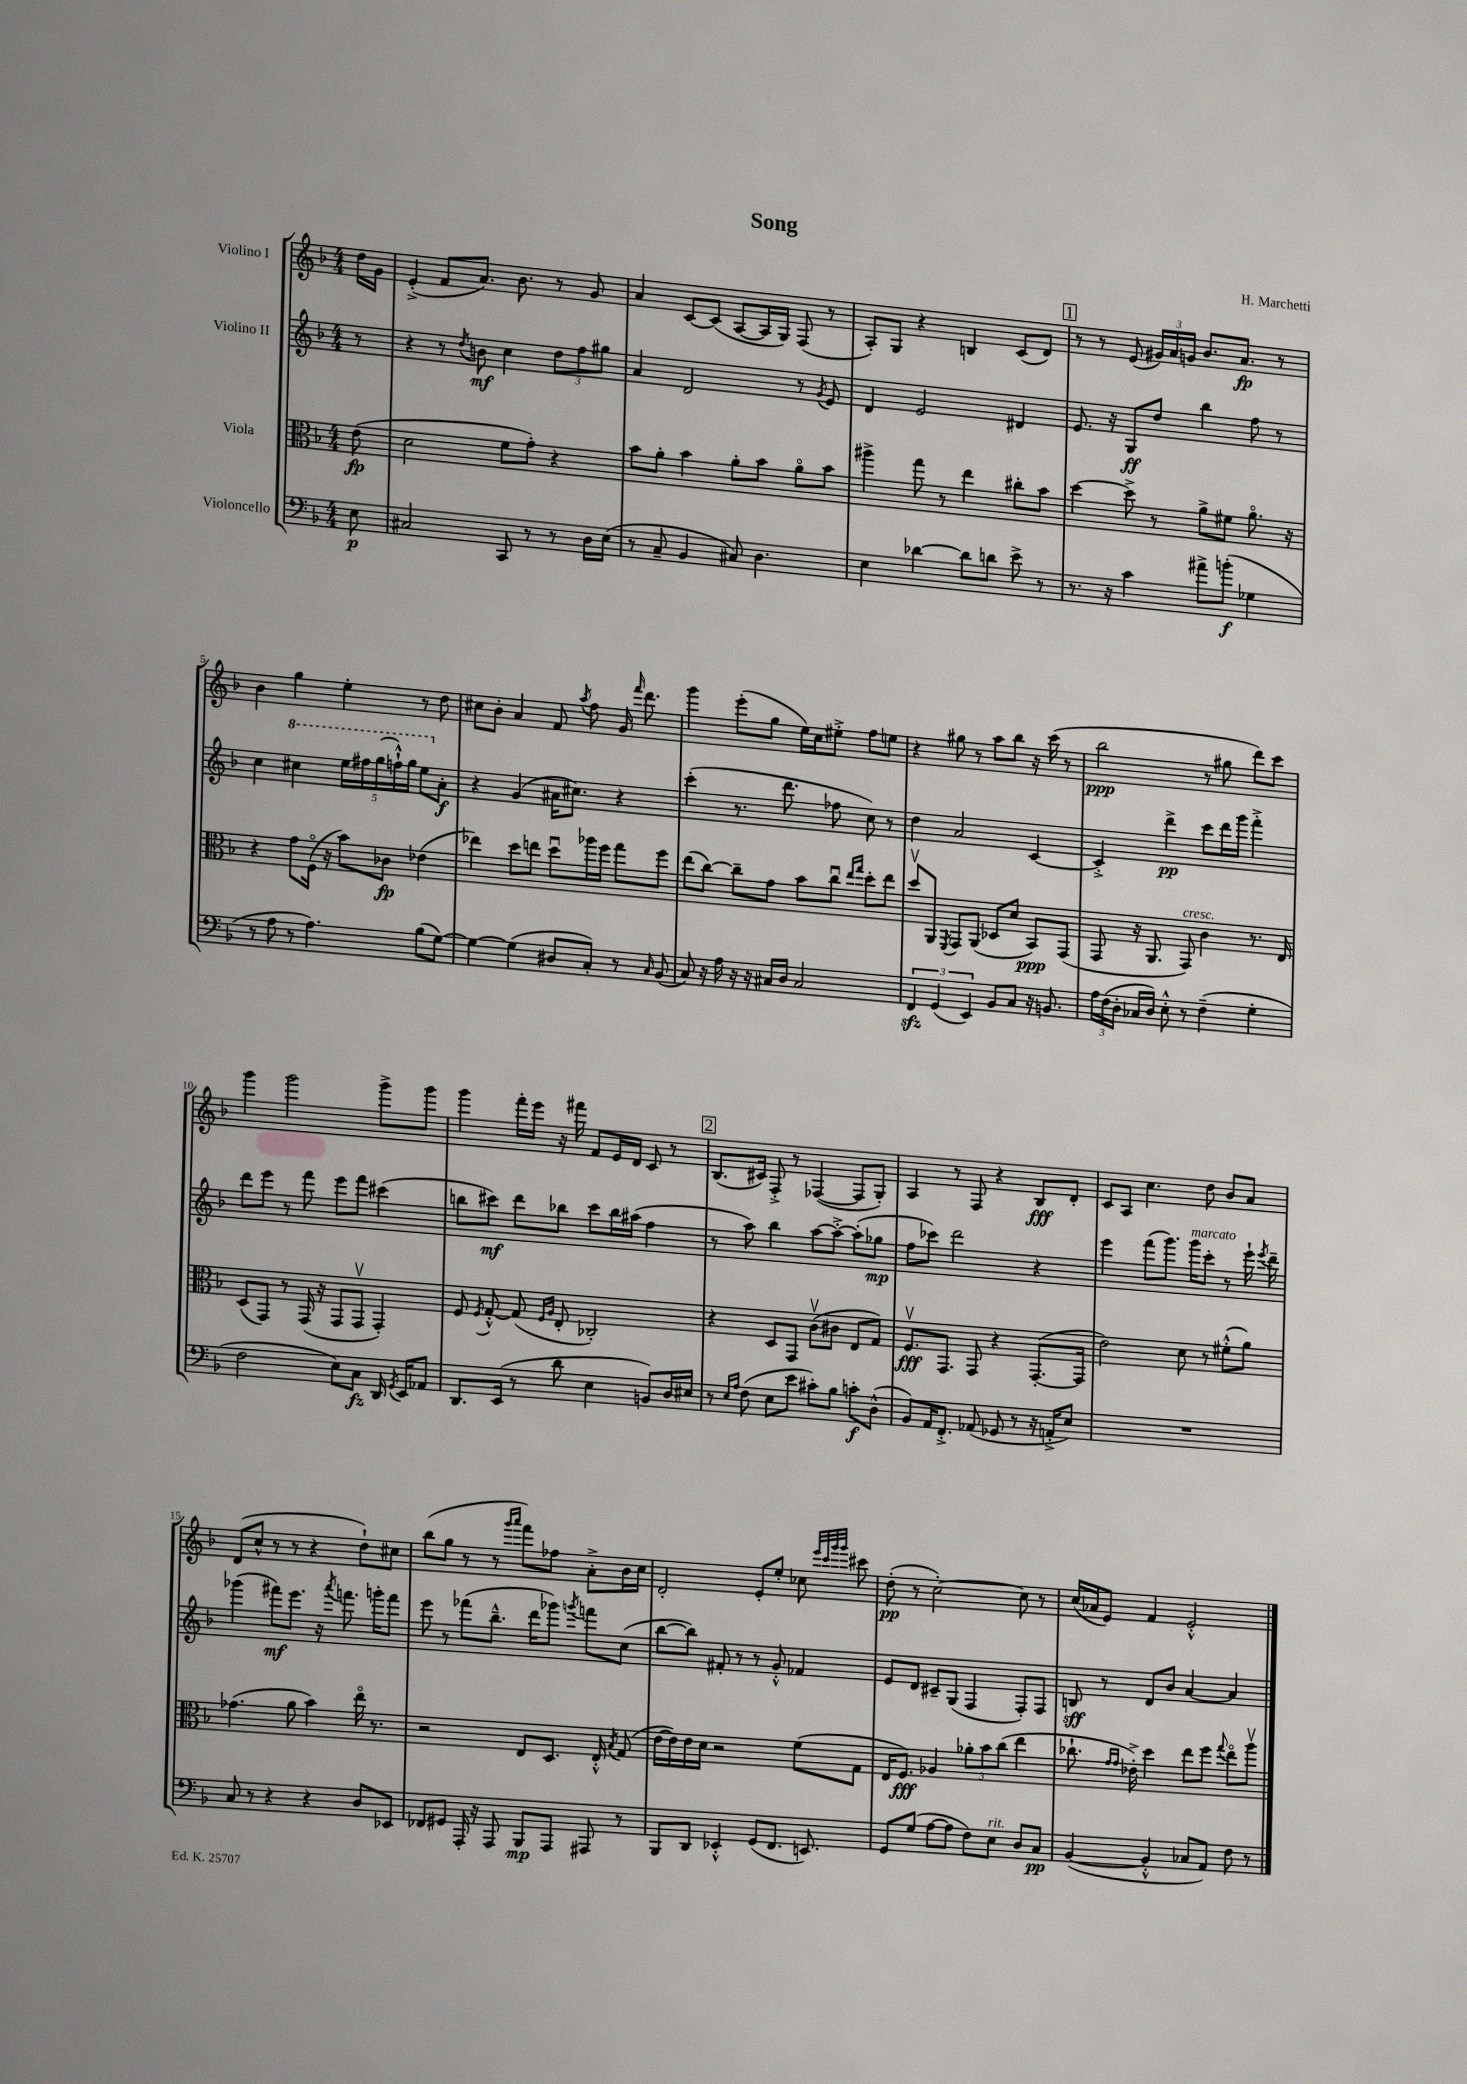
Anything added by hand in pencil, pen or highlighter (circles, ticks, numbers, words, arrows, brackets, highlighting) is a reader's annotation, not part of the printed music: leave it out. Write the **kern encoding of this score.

**kern	**dynam	**kern	**dynam	**kern	**dynam	**kern	**dynam
*part4	*part4	*part3	*part3	*part2	*part2	*part1	*part1
*staff4	*staff4	*staff3	*staff3	*staff2	*staff2	*staff1	*staff1
*I"Violoncello	*	*I"Viola	*	*I"Violino II	*	*I"Violino I	*
*clefF4	*	*clefC3	*	*clefG2	*	*clefG2	*
*k[b-]	*	*k[b-]	*	*k[b-]	*	*k[b-]	*
*M4/4	*	*M4/4	*	*M4/4	*	*M4/4	*
=	=	=	=	=	=	=	=
8E\	p	(8e\	fp	8r	.	16dd\LL	.
.	.	.	.	.	.	16g\JJ	.
=1	=1	=1	=1	=1	=1	=1	=1
2C#X/	.	2d\	.	4r	.	(4e'^/	.
.	.	.	.	8r	.	8f/L	.
.	.	.	.	8qdd/	.	.	.
.	.	.	.	8bn\	mf	8.a/J)	.
8CC/	.	8f\L	.	4cc\	.	.	.
.	.	.	.	.	.	8.b-\	.
8r	.	8g'\J)	.	.	.	.	.
8r	.	4r	.	12dd\L	.	8r	.
.	.	.	.	12ff\	.	.	.
16D\LL	.	.	.	.	.	8g/	.
.	.	.	.	12gg#X\J	.	.	.
(16E\JJ	.	.	.	.	.	.	.
=2	=2	=2	=2	=2	=2	=2	=2
8r	.	8b-\L	.	4a/	.	4a/	.
8C~/	.	8a'\J	.	.	.	.	.
4BB-/	.	4b-\	.	2d/	.	[8c/L	.
.	.	.	.	.	.	(8c/J]	.
8C#X/)	.	8a'\L	.	.	.	[8A/L	.
4.D\	.	8b-\J	.	.	.	16A/L]	.
.	.	.	.	.	.	16G/JJ)	.
.	.	8a\L	.	8r	.	(8F/	.
.	.	.	.	8qg/	.	.	.
.	.	8b-\J	.	8e/	.	8r	.
=3	=3	=3	=3	=3	=3	=3	=3
4E\	.	4aa#X^\	.	4d/	.	8A'/L)	.
.	.	.	.	.	.	8G/J	.
[4d-X\	.	8gg\	.	2e/	.	4r	.
.	.	8r	.	.	.	.	.
8d-\L]	.	4ee\	.	.	.	4Bn/	.
8dn\J	.	.	.	.	.	.	.
8e^\	.	8cc#X'\L	.	4d#X/	.	(8c/L	.
8r	.	8b-\J	.	.	.	8d/J)	.
!!LO:REH:place=s1:t=1
=4	=4	=4	=4	=4	=4	=4	=4
8.r	.	[4dd\	.	8.e/	.	8r	.
.	.	.	.	.	.	8r	.
16r	.	.	.	16r	.	.	.
4c\	.	8dd^\]	.	8G/L	ff	(8e/	.
.	.	8r	.	8dd/J	.	24g#X/LL)	.
.	.	.	.	.	.	24a/	.
.	.	.	.	.	.	24gn/JJ	.
8a#X^\L	.	8a^\L	.	4bb-\	.	8.b-/L	.
(8bn'\J	f	8f#X\J	.	.	.	.	.
.	.	.	.	.	.	8.a/J	fp
4G-X\	.	8.a\	.	8ff\	.	.	.
.	.	.	.	8r	.	8r	.
.	.	16r	.	.	.	.	.
!!LO:LB:g=z
=5	=5	=5	=5	=5	=5	=5	=5
8r	.	4r	.	4cc\	.	4b-\	.
8A\	.	.	.	.	.	.	.
*	*	*	*	*8va	*	*	*
8r	.	8g\L	.	4ccc#X\	.	4gg\	.
4.A\)	.	(16F\Jk	.	.	.	.	.
.	.	16r	.	.	.	.	.
.	.	8b-\L)	.	20eee\LL	.	4ee'\	.
.	.	.	.	20fff#X\	.	.	.
.	.	.	.	(20ggg\	.	.	.
.	.	8c-X\J	fp	.	.	.	.
.	.	.	.	20fffn`^^\)	.	.	.
.	.	.	.	20ggg\JJ	.	.	.
(8B-\L	.	(4e-X\	.	8eee\L	.	8r	.
*	*	*	*	*X8va	*	*	*
[8G\J)	.	.	.	8a'\J	f	8dd\	.
=6	=6	=6	=6	=6	=6	=6	=6
4G\_	.	4ee-X\)	.	4r	.	8cc#X\L	.
.	.	.	.	.	.	8b-'\J	.
(4G\]	.	8dd\L	.	(4g/	.	4a/	.
.	.	8een\J	.	.	.	.	.
8D#X/L	.	8ddu\L	.	16a#X\KL	.	8f/	.
.	.	.	.	8.cc#X\J)	.	.	.
.	.	.	.	.	.	8qaa/	.
8C'/J)	.	16aa-X\L	.	.	.	8ff\	.
.	.	16ff\JJ	.	.	.	.	.
8r	.	8gg\L	.	4r	.	16g/	.
.	.	.	.	.	.	16qqfff/	.
.	.	.	.	.	.	8.ddd\	.
16qqC/	.	.	.	.	.	.	.
(8BB-/	.	8ff\J	.	.	.	.	.
=7	=7	=7	=7	=7	=7	=7	=7
8C/)	.	(8ee\L	.	(4ccc'\	.	4ggg\	.
16r	.	[8cc\J)	.	.	.	.	.
16A\	.	.	.	.	.	.	.
16r	.	8cc~\L]	.	8.r	.	(8eee'\L	.
16r	.	.	.	.	.	.	.
16C#X/LL	.	8g\J	.	.	.	8gg\J	.
16D/JJ	.	.	.	8.ddd\	.	.	.
2C#/	.	8b-\L	.	.	.	16ee\LL)	.
.	.	.	.	.	.	16cc\J	.
.	.	8ccu\J	.	8ff-X\	.	8ee#X'^\J	.
.	.	16qqee/LL	.	.	.	.	.
.	.	16qqgg/JJ	.	.	.	.	.
.	.	8dd'\L	.	8cc\)	.	8ff\L	.
.	.	8ee\J	.	8r	.	8een\J	.
=8	=8	=8	=8	=8	=8	=8	=8
6FFzz/	.	8ddv/L	.	4dd\	.	4r	.
.	.	8AA/J	.	.	.	.	.
(6GG/	.	.	.	.	.	.	.
.	.	8qFF/	.	.	.	.	.
.	.	8GG/L	.	2a/	.	8gg#X\	.
6EE/)	.	.	.	.	.	.	.
.	.	(8AA/J	.	.	.	8r	.
8BB-/L	.	8D-X/L	.	.	.	8aa\L	.
8C/J	.	8d/J	.	.	.	8bb-\J	.
16r	.	8BB-/L)	ppp	[4c/	.	16r	.
8.BBn/	.	.	.	.	.	(16ccc\	.
.	.	(8GG/J	.	.	.	8r	.
=9	=9	=9	=9	=9	=9	=9	=9
24A\LL	.	8GG/	.	4c'^/]	.	2bb-\	ppp
(24F\	.	.	.	.	.	.	.
24D'\JJ	.	.	.	.	.	.	.
16C-X/LL	.	16r	.	.	.	.	.
16D/JJ)	.	8.AA/	.	.	.	.	.
8E'^^\	.	.	.	4ddd^\	pp	.	.
!	!	!LO:TX:a:i:t=cresc.	!	!	!	!	!
8r	.	8GG/)	.	.	.	.	.
(4F~\	.	4c\	.	8ccc\L	.	8r	.
.	.	.	.	16ddd\L	.	8gg#X\	.
.	.	.	.	16ggg\JJ	.	.	.
4G'\	.	8.r	.	4fff'^\	.	8ddd\L)	.
.	.	.	.	.	.	8ccc\J	.
.	.	16E/	.	.	.	.	.
!!LO:LB:g=z
=10	=10	=10	=10	=10	=10	=10	=10
2F\	.	(8D/L	.	8ddd\L	.	4ggg\	.
.	.	8GG/J)	.	8eee\J	.	.	.
.	.	8r	.	8r	.	2ggg\	.
.	.	(16GG/	.	8fff\	.	.	.
.	.	16r	.	.	.	.	.
8E\L)	.	8GG/L	.	8eee\L	.	.	.
8C\J	fz	8GGv/J	.	8fff\J	.	.	.
16DD/	.	4GG'/)	.	(4ccc#X\	.	8ggg^\L	.
8qGG/	.	.	.	.	.	.	.
16EE/KL	.	.	.	.	.	.	.
8AA-X/J	.	.	.	.	.	8ggg\J	.
=11	=11	=11	=11	=11	=11	=11	=11
8.DD/L	.	8F/	.	8bbn\L	.	4ggg\	.
.	.	8qF/	.	.	.	.	.
.	.	[8G'^^/	.	8ccc#X\J)	mf	.	.
(16EE/Jk	.	.	.	.	.	.	.
8r	.	(8G/]	.	8ddd\L	.	16fff'\LL	.
.	.	.	.	.	.	16eee\JJ	.
.	.	16qqF/LL	.	.	.	.	.
.	.	16qqA/JJ	.	.	.	.	.
8d\	.	8E'/	.	8bb-X\J	.	16r	.
.	.	.	.	.	.	16fff#X\	.
4E\	.	2C-X'/)	.	8ccc#\L	.	8f/L	.
.	.	.	.	16bb-\L	.	16e/L	.
.	.	.	.	(16aa#X\JJ	.	16d/JJ	.
8BBn/L)	.	.	.	4ff\	.	8c/	.
16D/L	.	.	.	.	.	8r	.
16E#X/JJ	.	.	.	.	.	.	.
!!LO:REH:place=s1:t=2
=12	=12	=12	=12	=12	=12	=12	=12
8r	.	4r	.	8r	.	(8.B-/L	.
16qqE/LL	.	.	.	.	.	.	.
16qqA/JJ	.	.	.	.	.	.	.
(8F\	.	.	.	8aa\)	.	.	.
.	.	.	.	.	.	16c#X/Jk)	.
8E\L	.	8D/L	.	4bb-\	.	8F'^/	.
8e\J	.	8GG/J	.	.	.	8r	.
8c#X'\L)	.	(8cv\L	.	[8aa\L	.	([4F-X/	.
8B-\J	.	8c#X\J	.	8aa'^\J_	.	.	.
8cn'\L	f	8E/L	.	(8aa'\L]	.	8F-/L]	.
(8D^^\J	.	8G/J)	.	8gg-X\J	mp	8G'/J)	.
=13	=13	=13	=13	=13	=13	=13	=13
8BB-/L)	.	8.Fv/L	fff	8ff\L	.	4A/	.
16AA/K	.	.	.	8ccc-X\J)	.	.	.
8.FF'^/J	.	8.GG/J	.	.	.	.	.
.	.	.	.	2ddd\	.	8r	.
(8AA-X/	.	8GG/	.	.	.	8F/	.
8GG-X/	.	4r	.	.	.	4r	.
8r	.	.	.	.	.	.	.
16r	.	([8.GG'/L	.	4r	.	8B-/L	fff
16AAn'^/KL	.	.	.	.	.	.	.
8E/J)	.	.	.	.	.	8d'/J	.
.	.	16GG/Jk]	.	.	.	.	.
=14	=14	=14	=14	=14	=14	=14	=14
1r	.	2e\)	.	4eee\	.	8c/L	.
.	.	.	.	.	.	8A/J	.
.	.	.	.	(8fff\L	.	4.cc\	.
.	.	.	.	8.ggg\J)	.	.	.
.	.	8d\	.	.	.	.	.
!	!	!	!	!LO:TX:a:i:t=marcato	!	!	!
.	.	.	.	16ggg\KL	.	.	.
.	.	8r	.	8ccc'\J	.	8dd\	.
.	.	(8f#X'^^\L	.	8r	.	8b-/L	.
.	.	8a\J)	.	16eee`\	.	8a/J	.
.	.	.	.	8qeee/	.	.	.
.	.	.	.	16ddd~\	.	.	.
!!LO:LB:g=z
=15	=15	=15	=15	=15	=15	=15	=15
8C/	.	(4.g-X\	.	(4ggg-X\	.	(8d/L	.
8r	.	.	.	.	.	8cc^^/J	.
4r	.	.	.	8fff#X\L)	mf	8r	.
.	.	8a\	.	8.eee\J	.	8r	.
4r	.	4b-\)	.	.	.	4r	.
.	.	.	.	16r	.	.	.
.	.	.	.	8qaaa/	.	.	.
.	.	.	.	8.fffn\	.	.	.
8D/L	.	16ee\	.	.	.	8dd`\L)	.
.	.	8.r	.	16gggn'\KL	.	.	.
8EE-X/J	.	.	.	8fff\J	.	8cc#X\J	.
=16	=16	=16	=16	=16	=16	=16	=16
8FF-X/L	.	2r	.	8eee\	.	(8bb-\L	.
8GG#X/J	.	.	.	8r	.	8gg\J	.
16AAA'/	.	.	.	(8fff-X\L	.	8r	.
16r	.	.	.	.	.	.	.
8AAA/	.	.	.	8.bb-~^^\J	.	8r	.
.	.	.	.	.	.	16qqggg/LL	.
.	.	.	.	.	.	16qqaaa/JJ	.
8BBB-/L	mp	8E/L	.	.	.	8fff\L)	.
.	.	.	.	16ddd\KL	.	.	.
8AAA/J	.	8.D/J	.	8ggg-X\J)	.	8ff-X\J	.
.	.	.	.	8qgggn/	.	.	.
8AAA#X/	.	.	.	8fffn\L	.	8a'^\L	.
.	.	16E'^^/	.	.	.	.	.
.	.	8qB-/	.	.	.	.	.
8r	.	(8G/	.	(8cc\J	.	16b-\L	.
.	.	.	.	.	.	16cc\JJ	.
=17	=17	=17	=17	=17	=17	=17	=17
8BBB-/L	.	[16e\LL	.	[8bb-\L	.	2d'/	.
.	.	16e\])	.	.	.	.	.
8DD/J	.	16e\	.	8bb-\J])	.	.	.
.	.	16d\JJ	.	.	.	.	.
4EE-X'^^/	.	2r	.	8f#X'/	.	.	.
.	.	.	.	8r	.	.	.
(8GG/L	.	.	.	8r	.	8e'/L	.
8.FF/J	.	.	.	8g'^^/	.	8ee'/J	.
.	.	(8f\L	.	4f-X/	.	8cc-X\	.
8.EEn/)	.	.	.	.	.	.	.
.	.	.	.	.	.	32qqeee/LLL	.
.	.	.	.	.	.	32qqccc/	.
.	.	.	.	.	.	32qqggg/	.
.	.	.	.	.	.	32qqggg/JJJ	.
.	.	8G\J	.	.	.	8ccc#X\	.
=18	=18	=18	=18	=18	=18	=18	=18
8GG/L	.	16E/KL	.	8e/L	.	(8dd'\	pp
.	.	8.F/J)	fff	.	.	.	.
(8G/J	.	.	.	8d/J	.	8r	.
[8A\L	.	4A-X/	.	8c#X~/L	.	[2cc'\)	.
8A\J]	.	.	.	(8G/J	.	.	.
8F\L)	.	12a-X'\L	.	4F/	.	.	.
.	.	12b-\	.	.	.	.	.
!LO:TX:a:i:t=rit.	!	!	!	!	!	!	!
8E\J	.	.	.	.	.	.	.
.	.	(12cc\J	.	.	.	.	.
8D/L	.	4ee\	.	8F'/L)	.	8cc\]	.
8C/J	pp	.	.	8F/J	.	8r	.
=19	=19	=19	=19	=19	=19	=19	=19
([4BB-/	.	8.cc-X`\	.	8Bn/	sff	(16cc/LL	.
.	.	.	.	.	.	16a-X/J	.
.	.	.	.	8r	.	8e/J)	.
.	.	16qqg/LL	.	.	.	.	.
.	.	16qqg/JJ	.	.	.	.	.
.	.	16e-X'^\)	.	.	.	.	.
4BB-'^^/]	.	4dd\	.	8d/L	.	4f/	.
.	.	.	.	8b-/J	.	.	.
8C-X/L	.	8ee\L	.	[4a/	.	2e'^^/	.
8AA/J)	.	8ff\J	.	.	.	.	.
.	.	8qqgg/	.	.	.	.	.
8F\	.	8ee\L	.	4a/]	.	.	.
8r	.	8aav\J	.	.	.	.	.
==	==	==	==	==	==	==	==
*-	*-	*-	*-	*-	*-	*-	*-
